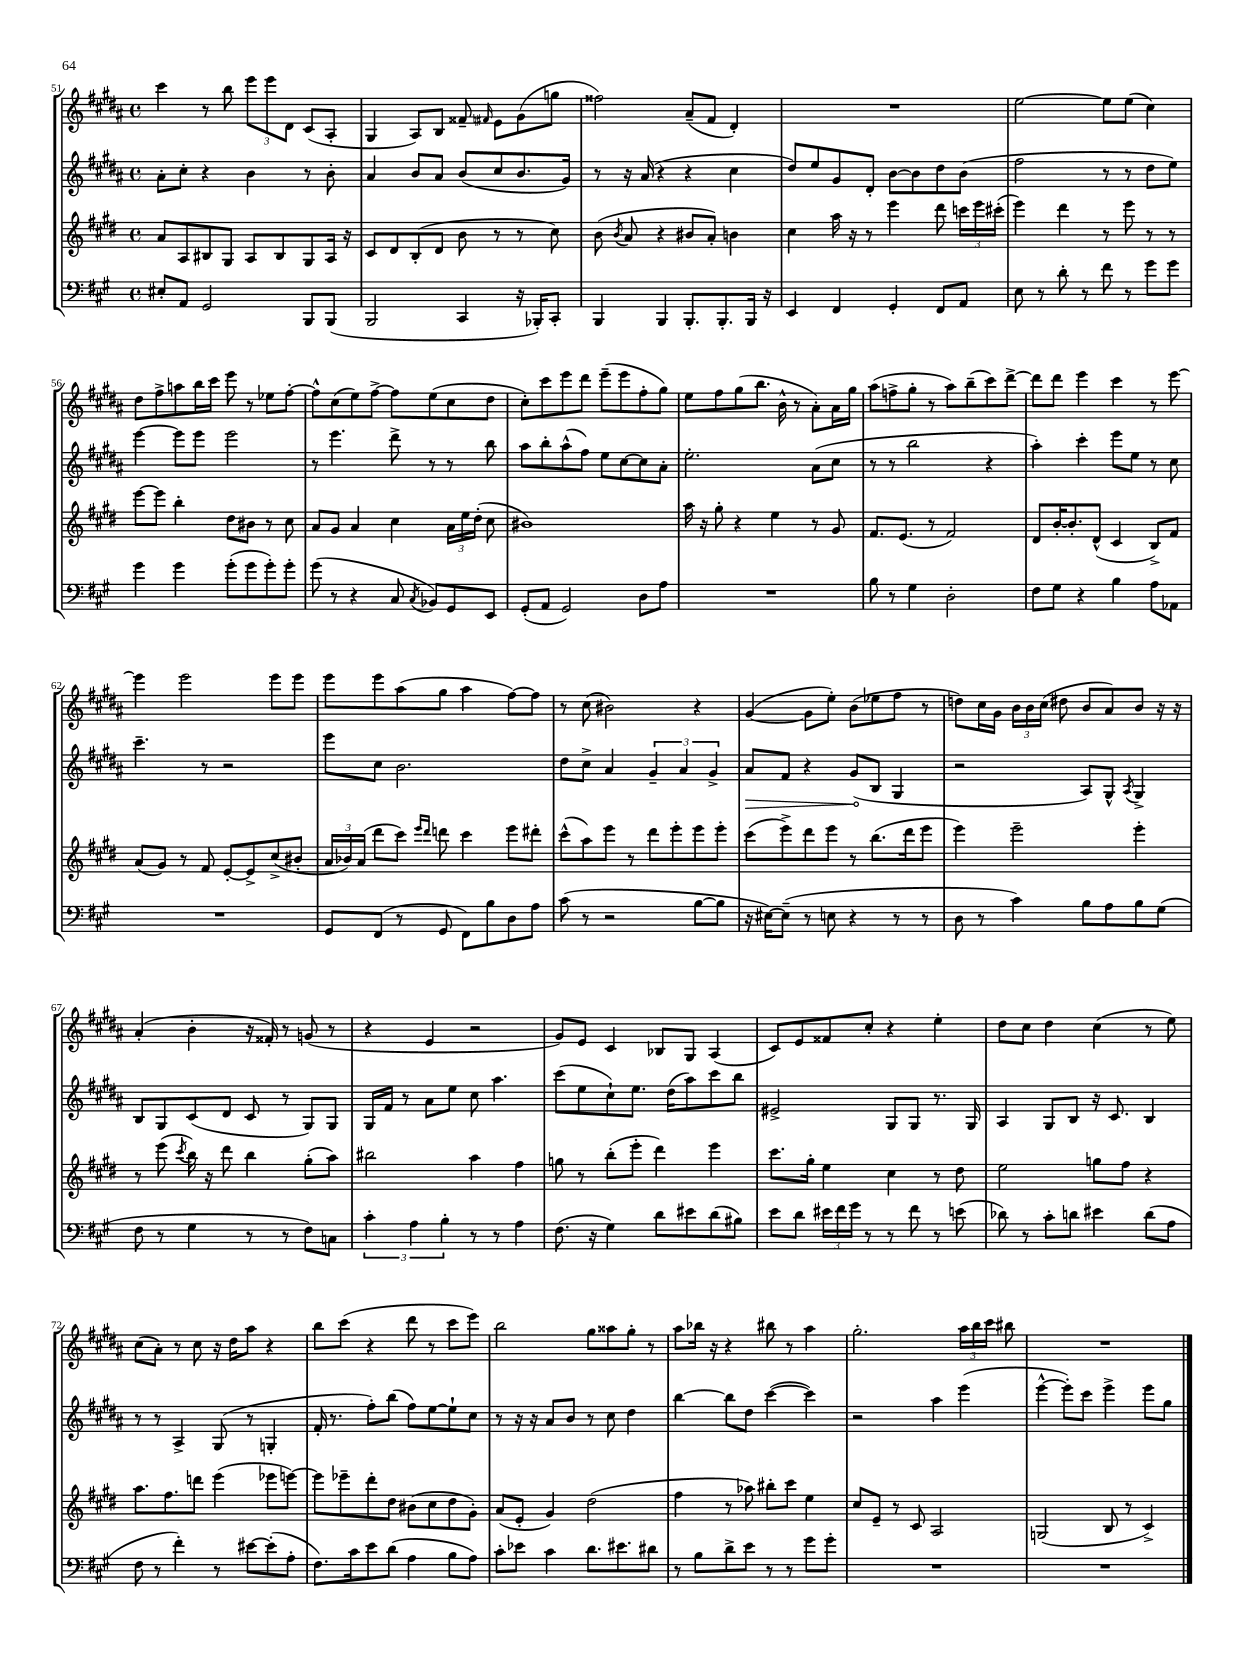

**kern	**kern	**kern	**dynam	**kern
*part4	*part3	*part2	*part2	*part1
*staff4	*staff3	*staff2	*staff2	*staff1
*clefF4	*clefG2	*clefG2	*	*clefG2
*k[f#c#g#]	*k[f#c#g#d#]	*k[f#c#g#d#a#]	*	*k[f#c#g#d#a#]
*M4/4	*M4/4	*M4/4	*	*M4/4
*met(c)	*met(c)	*met(c)	*	*met(c)
=51	=51	=51	=51	=51
8E#X'/L	8a/L	8a#'\L	.	4ccc#\
8AA/J	8A/	8cc#'\J	.	.
2GG#/	8B#X/	4r	.	8r
.	8G#/J	.	.	8bb\
.	8A/L	4b\	.	12eee\L
.	.	.	.	12eee\
.	8B#/	.	.	.
.	.	.	.	12d#\J
8BBB/L	8G#/	8r	.	(8c#/L
(8BBB/J	16A/Jk	8b'\	.	8A#'/J
.	16r	.	.	.
=52	=52	=52	=52	=52
2BBB/	8c#/L	4a#/	.	4G#/
.	8d#/	.	.	.
.	(8B'/	8b/L	.	8A#/L)
.	8d#/J	8a#/J	.	8B/J
4CC#/	8b\	(8b/L	.	8f##X~/
.	.	.	.	16qqf#X/
.	8r	8cc#/	.	8e\L
16r	8r	8.b/	.	(8g#\
16BBB-X'/KL)	.	.	.	.
8CC#'/J	8cc#\)	.	.	8ggn\J
.	.	16g#/Jk)	.	.
=53	=53	=53	=53	=53
4BBB/	(8b\	8r	.	2ff##X\)
.	8qb/	.	.	.
.	8a/	16r	.	.
.	.	(16a#/	.	.
4BBB/	4r	4r	.	.
8.BBB'/L	8b#X/L	4r	.	(8a#~/L
.	8a'/J)	.	.	8f#/J
8.BBB'/	.	.	.	.
.	4bn\	4cc#\	.	4d#'/)
16BBB/Jk	.	.	.	.
16r	.	.	.	.
=54	=54	=54	=54	=54
4EE/	4cc#\	8dd#/L)	.	1r
.	.	8ee/	.	.
4FF#/	16aa\	8g#/	.	.
.	16r	.	.	.
.	8r	8d#'/J	.	.
4GG#'/	4eee\	[8b\L	.	.
.	.	8b\]	.	.
8FF#/L	8ddd#\	8dd#\	.	.
8AA/J	24cccn\LL	(8b\J	.	.
.	24eee\	.	.	.
.	(24ccc#X'\JJ	.	.	.
=55	=55	=55	=55	=55
8E\	4eee\)	2ff#\	.	[2ee\
8r	.	.	.	.
8d'\	4ddd#\	.	.	.
8r	.	.	.	.
8f#\	8r	8r	.	8ee\L]
8r	8eee\	8r	.	(8ee\J
8g#\L	8r	8dd#\L	.	4cc#\)
8g#\J	8r	8ee\J)	.	.
!!LO:LB:g=z
=56	=56	=56	=56	=56
4g#\	[8eee\L	[4eee\	.	8dd#\L
.	8eee\J]	.	.	8ff#^\
4g#\	4bb'\	8eee\L]	.	8aan\
.	.	8eee\J	.	16bb\L
.	.	.	.	16ccc#\JJ
(8g#'\L	8dd#\L	2eee\	.	8eee\
8g#\	8b#X\J	.	.	8r
8g#'\)	8r	.	.	8ee-X\L
8g#'\J	8cc#\	.	.	[8ff#'\J
=57	=57	=57	=57	=57
(8g#\	8a/L	8r	.	8ff#^^\L]
8r	8g#/J	4.eee\	.	(8cc#\
4r	4a/	.	.	8ee\)
.	.	.	.	[8ff#^\J
8C#/	4cc#\	8ddd#^\	.	8ff#\L]
8qC#/	.	.	.	.
8BB-X/L)	.	8r	.	(8ee\
8GG#/	24a\LL	8r	.	8cc#\
.	24ee\	.	.	.
.	(24dd#'\JJ	.	.	.
8EE/J	8cc#\	8bb\	.	8dd#\J
=58	=58	=58	=58	=58
(8GG#'/L	1b#X)	8aa#\L	.	8cc#'\L)
8AA/J	.	8bb'\	.	8ccc#\
2GG#/)	.	(8aa#^^\	.	8eee\
.	.	8ff#\J)	.	8ddd#\J
.	.	8ee\L	.	(8eee~\L
.	.	[8cc#\	.	8eee\
8D\L	.	8cc#\]	.	8ff#'\
8A\J	.	8a#'\J	.	8gg#\J)
=59	=59	=59	=59	=59
1r	16aa\	2.ee'\	.	8ee\L
.	16r	.	.	.
.	8gg#'\	.	.	8ff#\
.	4r	.	.	(8gg#\
.	.	.	.	8.bb\J
.	4ee\	.	.	.
.	.	.	.	16b^^\
.	.	.	.	8r
.	8r	(8a#\L	.	8a#'\L)
.	8g#/	8cc#\J	.	16a#\L
.	.	.	.	16gg#\JJ
=60	=60	=60	=60	=60
8B\	8.f#/L	8r	.	(8aa#\L
8r	.	8r	.	8ffn^\
.	(8.e/J	.	.	.
4G#\	.	2bb\	.	8gg#'\J
.	8r	.	.	8r
2D'\	2f#/)	.	.	8aa#\L)
.	.	.	.	(8bb~\
.	.	4r	.	8ccc#\)
.	.	.	.	[8ddd#^\J
=61	=61	=61	=61	=61
8F#\L	8d#/L	4aa#'\)	.	8ddd#\L]
8G#\J	[16b'/K	.	.	8ddd#\J
.	8.b'/]	.	.	.
4r	.	4ccc#'\	.	4eee\
.	(8d#^^/J	.	.	.
4B\	4c#/	8eee\L	.	4ccc#\
.	.	8ee\J	.	.
8A\L	8B^/L)	8r	.	8r
8AA-X\J	8f#/J	8cc#\	.	[8eee\
!!LO:LB:g=z
=62	=62	=62	=62	=62
1r	(8a/L	4.ccc#~\	.	4eee\]
.	8g#/J)	.	.	.
.	8r	.	.	2eee\
.	8f#/	8r	.	.
.	[8e'/L	2r	.	.
.	8e^/]	.	.	.
.	(8cc#^/	.	.	8eee\L
.	8b#X'/J	.	.	8eee\J
=63	=63	=63	=63	=63
8GG#/L	24a/LL	8eee\L	.	8eee\L
.	24b-X/)	.	.	.
.	(24a/JJ	.	.	.
(8FF#/J	8ddd#\L	8cc#\J	.	8eee\
8r	8ccc#\J)	2.b\	.	(8aa#\
.	16qqeee/LL	.	.	.
.	16qqddd#/JJ	.	.	.
8GG#/	8dddn\	.	.	8gg#\J
8FF#\L)	4ccc#\	.	.	4aa#\
8B\	.	.	.	.
8D\	8eee\L	.	.	[8ff#\L)
8A\J	8ddd#X'\J	.	.	8ff#\J]
=64	=64	=64	=64	=64
(8c#\	(8ccc#^^\L	8dd#\L	.	8r
8r	8aa\)	8cc#^\J	.	(8cc#\
2r	8eee\J	4a#/	.	2b#X\)
.	8r	.	.	.
.	8ddd#\L	6g#~/	.	.
.	8eee'\	.	.	.
.	.	6a#/	.	.
[8B\L	8eee\	.	.	4r
.	.	6g#^/	.	.
8B\J]	8eee'\J	.	.	.
=65	=65	=65	=65	=65
!	!	!	!LO:HP:b	!
16r	(8ccc#\L	8a#/L	>	([4g#/
[16E#X\KL)	.	.	.	.
(8E#~\J]	8eee^\)	8f#/J	.	.
8r	8ddd#\	4r	.	8g#\L]
8En\	8eee\J	.	.	8ee'\J)
4r	8r	(8g#/L	.	(8b\L
.	(8.bb\L	8B/J	]	8ee-X\
8r	.	4G#/	.	8ff#\J
.	16ddd#\k	.	.	.
8r	8eee\J	.	.	8r
=66	=66	=66	=66	=66
8D\	4eee\)	2r	.	8ddn\L)
8r	.	.	.	16cc#\L
.	.	.	.	16g#\JJ
4c#\)	2eee~\	.	.	24b\LL
.	.	.	.	24b\
.	.	.	.	(24cc#\JJ
.	.	.	.	8dd#X\
8B\L	.	8A#/L)	.	8b/L
8A\	.	8G#^^/J	.	8a#/)
.	.	8qA#/	.	.
8B\	4eee'\	4G#^/	.	8b/J
(8G#\J	.	.	.	16r
.	.	.	.	16r
!!LO:LB:g=z
=67	=67	=67	=67	=67
8F#\	8r	8B/L	.	(4a#'/
8r	(8eee\	8G#/	.	.
.	8qccc#/	.	.	.
4G#\	16bb\)	(8c#/	.	4b'\
.	16r	.	.	.
.	8ddd#\	8d#/J	.	.
8r	4bb\	8c#/	.	16r
.	.	.	.	16f##X'/)
8r	.	8r	.	8r
8F#\L)	(8gg#'\L	8G#/L)	.	(8gn/
8Cn\J	8aa\J)	8G#/J	.	8r
=68	=68	=68	=68	=68
6c#'\	2bb#X\	16G#/LL	.	4r
.	.	16f#/JJ	.	.
.	.	8r	.	.
6A\	.	.	.	.
.	.	8a#\L	.	4e/
6B'\	.	.	.	.
.	.	8ee\J	.	.
8r	4aa\	8cc#\	.	2r
8r	.	4.aa#\	.	.
4A\	4ff#\	.	.	.
=69	=69	=69	=69	=69
(8.F#\	8ggn\	(8ccc#\L	.	8g#/L)
.	8r	8ee\	.	8e/J
16r	.	.	.	.
4G#\)	(8bb'\L	8cc#`\)	.	4c#/
.	8eee'\J	8.ee\J	.	.
8d\L	4ddd#\)	.	.	8B-X/L
.	.	(16dd#\KL	.	.
8e#X\	.	8aa#\)	.	8G#/J
(8d\	4eee\	8ccc#\	.	(4A#/
8B#X\J)	.	8bb\J	.	.
=70	=70	=70	=70	=70
8e\L	8.ccc#\L	2e#X^/	.	8c#/L)
8d\J	.	.	.	8e/
.	16gg#'\Jk	.	.	.
24e#X\LL	4ee\	.	.	8f##X/
24f#\	.	.	.	.
24g#\JJ	.	.	.	.
8r	.	.	.	8cc#'/J
8r	4cc#\	8G#/L	.	4r
8f#\	.	8G#/J	.	.
8r	8r	8.r	.	4ee'\
(8en\	8dd#\	.	.	.
.	.	16G#/	.	.
=71	=71	=71	=71	=71
8d-X\)	2ee\	4A#/	.	8dd#\L
8r	.	.	.	8cc#\J
8c#'\L	.	8G#/L	.	4dd#\
8dn\J	.	8B/J	.	.
4e#X\	8ggn\L	16r	.	(4cc#\
.	.	8.c#/	.	.
.	8ff#\J	.	.	.
(8d\L	4r	4B/	.	8r
8A\J	.	.	.	8ee\)
!!LO:LB:g=z
=72	=72	=72	=72	=72
8F#\	8.aa\L	8r	.	(8cc#\L
8r	.	8r	.	8a#'\J)
.	8.ff#\	.	.	.
4f#'\)	.	4A#^/	.	8r
.	8dddn\J	.	.	8cc#\
8r	(4eee\	(8G#/	.	16r
.	.	.	.	16dd#\KL
[8e#X\L	.	8r	.	8aa#\J
(8e#'\]	8eee-X\L	4Gn'/	.	4r
8A'\J	[8eeen\J)	.	.	.
=73	=73	=73	=73	=73
8.F#\L)	8eee\L]	16f#'/	.	8bb\L
.	.	8.r	.	.
.	8eee-X~\	.	.	(8ccc#\J
16c#\k	.	.	.	.
8e\	8ddd#'\	8ff#'\L)	.	4r
(8d\J	8dd#\J	(8bb\J	.	.
4A\	(8b#X\L	8ff#\L)	.	8ddd#\
.	8cc#\	[8ee\	.	8r
8B\L	8dd#\	8ee`\]	.	8ccc#\L
8A\J)	8g#'\J)	8cc#\J	.	8eee\J)
=74	=74	=74	=74	=74
8c#'\L	(8a/L	8r	.	2bb\
8e-X\J	8e'/J	16r	.	.
.	.	16r	.	.
4c#\	4g#/)	8a#/L	.	.
.	.	8b/J	.	.
8.d\L	(2dd#\	8r	.	8gg#\L
.	.	8cc#\	.	8aa##X\
8.e#X\	.	.	.	.
.	.	4dd#\	.	8gg#'\J
8d#X\J	.	.	.	8r
=75	=75	=75	=75	=75
8r	4ff#\	[4bb\	.	8aa#\L
8B\L	.	.	.	16bb-X\Jk
.	.	.	.	16r
8d^\	8r	8bb\L]	.	4r
8e\J	8aa-X\)	8dd#\J	.	.
8r	8bb#X'\L	([4ccc#\	.	8bb#X\
8r	8ccc#\J	.	.	8r
8g#\L	4ee\	4ccc#\])	.	4aa#\
8g#'\J	.	.	.	.
=76	=76	=76	=76	=76
1r	8cc#/L	2r	.	2.gg#'\
.	8e~/J	.	.	.
.	8r	.	.	.
.	8c#/	.	.	.
.	2A/	4aa#\	.	.
.	.	(4eee\	.	24aa#\LL
.	.	.	.	24bb\
.	.	.	.	24ccc#\JJ
.	.	.	.	8bb#X\
=77	=77	=77	=77	=77
1r	(2Gn/	[4eee^^\	.	1r
.	.	8eee'\L])	.	.
.	.	8ccc#\J	.	.
.	8B/	4eee^\	.	.
.	8r	.	.	.
.	4c#^/)	8eee\L	.	.
.	.	8gg#\J	.	.
==	==	==	==	==
*-	*-	*-	*-	*-
